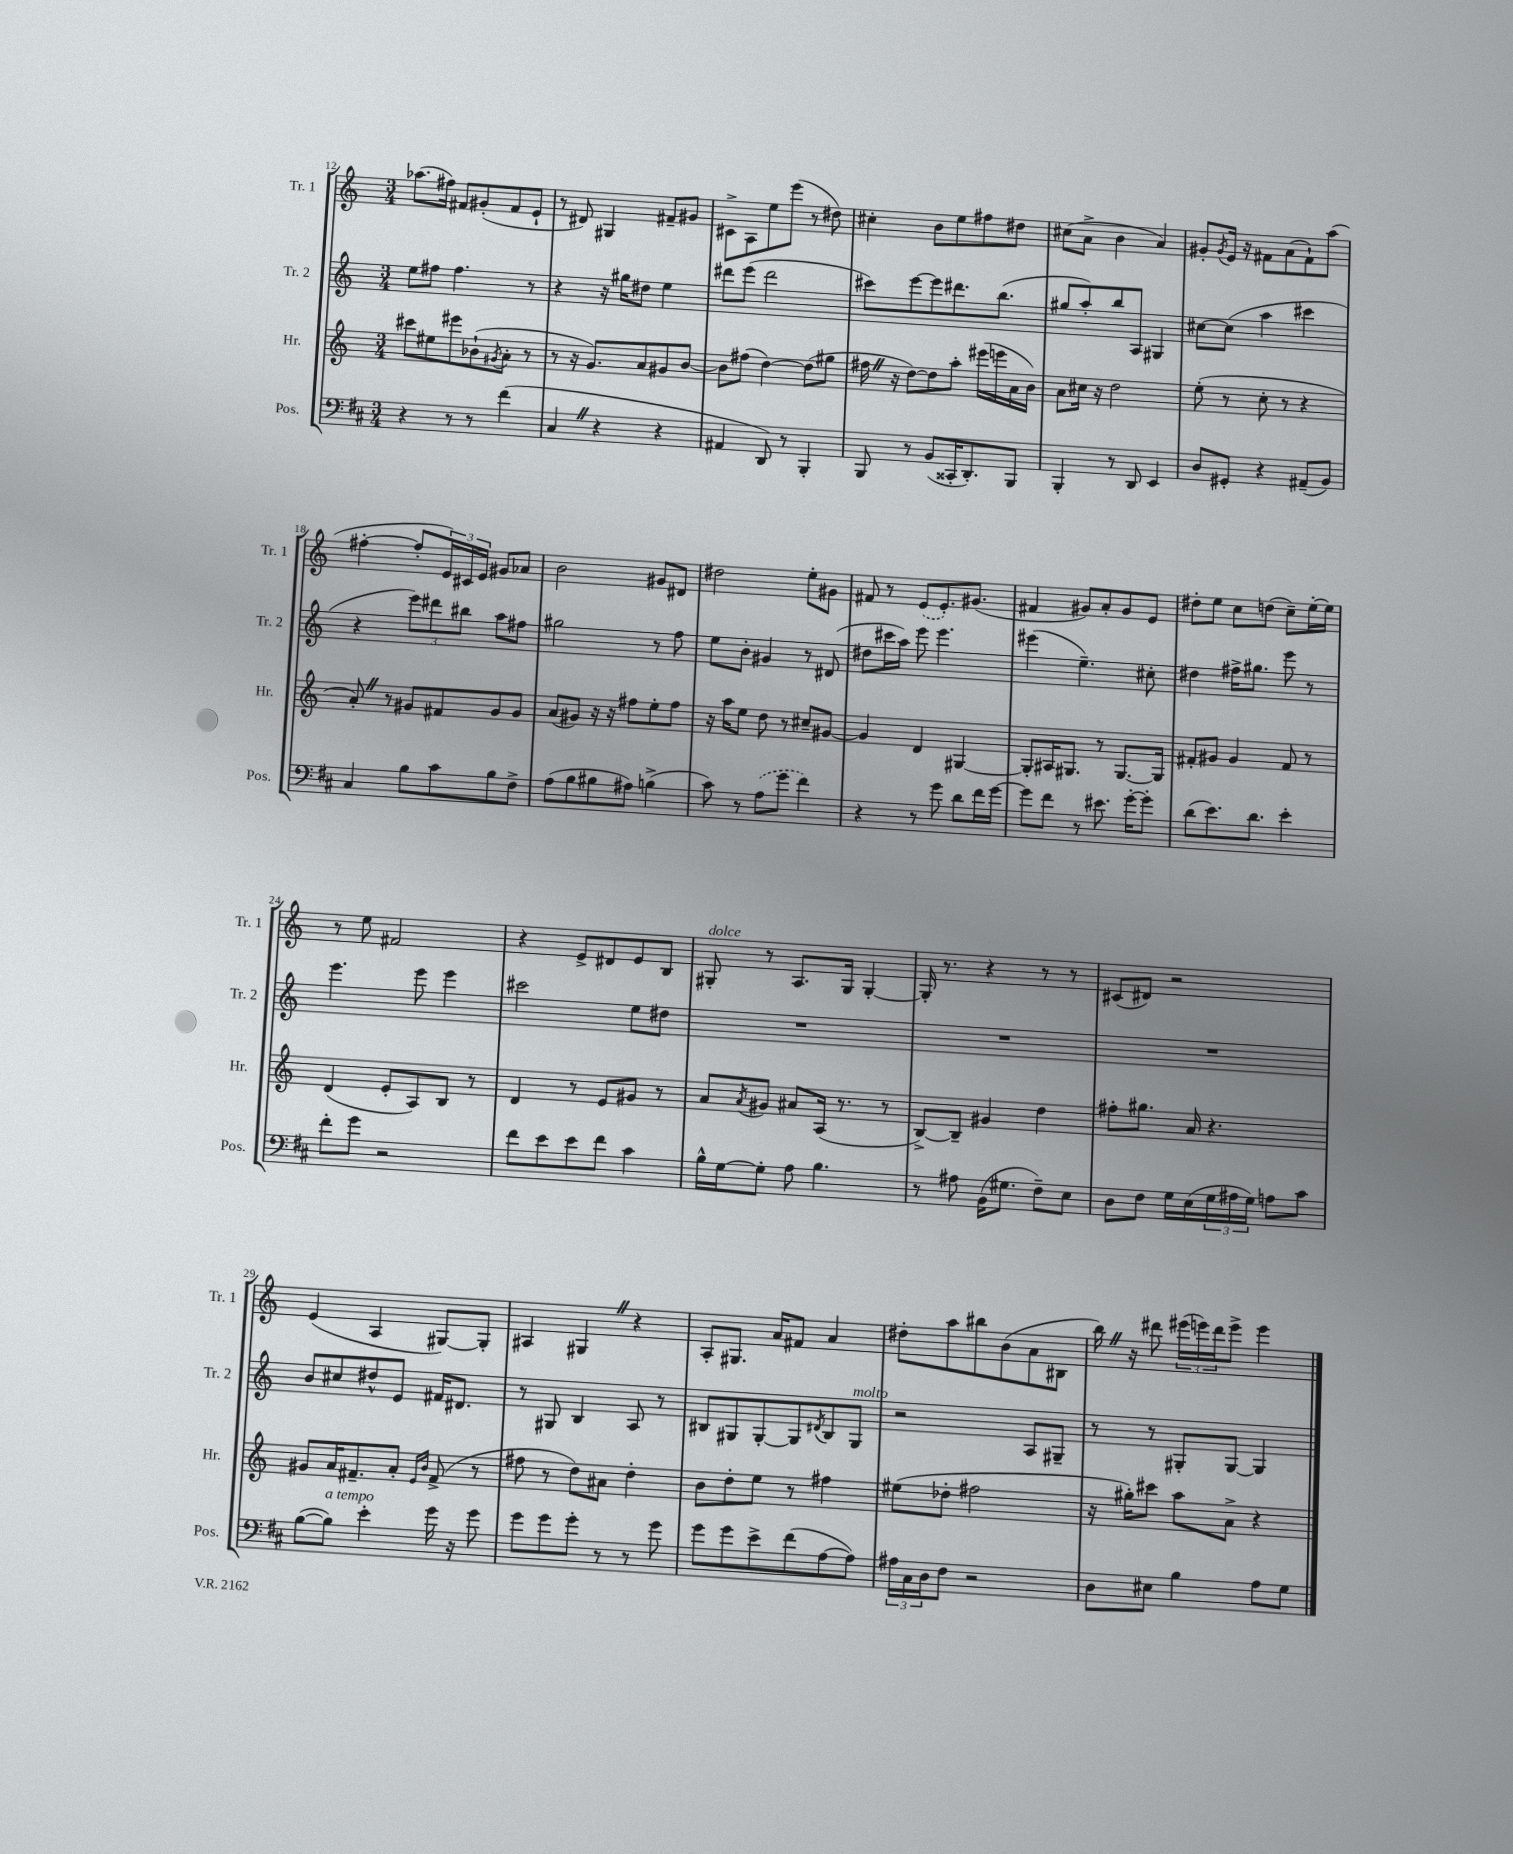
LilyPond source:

<<
\new StaffGroup <<
\new Staff = "s0" \with { instrumentName = "Tr. 1" shortInstrumentName = "Tr. 1" } {
    \clef treble \key c \major \numericTimeSignature \time 3/4
    aes''8.( fis''16) fis'8 gis'8-.( fis'8 e'8-! |
    r8 dis'8) gis4 fis'8-- gis'8 |
    cis'8-> a8 e''8 e'''8( r8 dis''8) |
    cis''4-. b'8 e''8 fis''8 dis''8 |
    cis''8( a'8-> b'4 a'4) |
    gis'8-. \acciaccatura { gis'8 } e'16 r16 fis'8 a'8( fis'8-!) a''8( |
    fis''4~-. fis''8-. \tuplet 3/2 { e'16) cis'16 e'16 } gis'8 aes'8 |
    b'2 gis'8 dis'8 |
    dis''2 e''8-. gis'8 |
    fis'8 r8 \once \slurDashed e'8( e'8.-.) gis'8.( |
    fis'4 gis'8) a'8-. gis'8 e'8 |
    dis''8-. e''8 c''8 d''8( c''8--) e''16~-. e''16 |
    r8 e''8 fis'2 |
    r4 e'8-> dis'8 e'8 b8 |
    gis8-.^\markup { \italic "dolce" } r8 a8. gis16 gis4~-. |
    gis16-. r8. r4 r8 r8 |
    cis'8( dis'8) r2 |
    e'4( a4 gis8~) gis8-. |
    ais4 gis4 \once \override BreathingSign.text = \markup { \musicglyph "scripts.caesura.straight" } \breathe r4 |
    a8-. gis8. a'16 fis'8 a'4 |
    dis''8-. a''8 bis''8 b'8( a'8 bis8 |
    b''16) \once \override BreathingSign.text = \markup { \musicglyph "scripts.caesura.straight" } \breathe r16 dis'''8 \tuplet 3/2 { eis'''16( e'''16) dis'''16 } e'''8-> e'''4 \bar "|." |
}
\new Staff = "s1" \with { instrumentName = "Tr. 2" shortInstrumentName = "Tr. 2" } {
    \clef treble \key c \major \numericTimeSignature \time 3/4
    e''8 fis''8 fis''4. r8 |
    r4 r16 gis''16 dis''8 e''4 |
    dis'''8 e'''8( dis'''2 |
    cis'''8) e'''8~ e'''8 dis'''8. b''8.( |
    gis''8 a''8-.) b''8 a8 gis4 |
    cis''8~ cis''8( a''4 cis'''4 |
    r4 \tuplet 3/2 { e'''8) dis'''8 bis''8 } a''8 fis''8 |
    gis''2 r8 f''8 |
    e''8 b'8-. gis'4 r8 dis'8( |
    dis''8 cis'''16 a''16) e'''8 e'''4. |
    eis'''4( e''4.--) cis''8-. |
    dis''4 fis''16-> gis''8. e'''8 r8 |
    e'''4. e'''8 e'''4 |
    cis'''2 e''8 dis''8 |
    R2. |
    R2. |
    R2. |
    b'8 cis''8 dis''8-^ e'8 fis'16 dis'8. |
    r8 gis8 b4 a8 r8 |
    bis8 gis8 gis8~-. gis8 \acciaccatura { dis'8 } bis8 gis8^\markup { \italic "molto" } |
    r2 a8 gis8-- |
    r8 r8 gis8-. gis8~ gis4 \bar "|." |
}
\new Staff = "s2" \with { instrumentName = "Hr." shortInstrumentName = "Hr." } {
    \clef treble \key c \major \numericTimeSignature \time 3/4
    cis'''8 eis''8 eis'''8 bes'8-!( \acciaccatura { gis'8 } a'8-. r8 |
    r8 r16 g'8.) a'8 gis'8 b'8~ |
    b'8 fis''8( d''4~) d''8( gis''8 |
    fis''16 \once \override BreathingSign.text = \markup { \musicglyph "scripts.caesura.straight" } \breathe r16 d''8~) d''8 a''8-. eis'''16( e'''16 a'16 b'16) |
    a'8 cis''16 r16 d''2 |
    e''8-.( r8 c''8-. r8 r4 |
    a'8-.) \once \override BreathingSign.text = \markup { \musicglyph "scripts.caesura.straight" } \breathe r8 gis'8 fis'8 gis'8 gis'8 |
    a'8( gis'8) r16 r16 fis''8 e''8-. fis''8 |
    r16 a''16 e''8 d''8 r8 cis''8-- gis'8~ |
    gis'4 d'4 gis4~ |
    gis8-. ais16 gis8. r8 gis8.~ gis16 |
    fis'8-. gis'8 gis'4 fis'8 r8 |
    d'4( e'8-. a8) b8 r8 |
    d'4 r8 e'8 gis'8 r8 |
    a'8 \acciaccatura { a'8 } gis'8 ais'8 a16( r8. r8 |
    b8~->) b8-- gis'4 d''4 |
    fis''8-. gis''8. a'16 r4. |
    gis'8 a'16 fis'8.-- a'8-. \grace { e'16 b'16 } fis'8->( r8 |
    fis''8 r8 d''8) ais'8 d''4-. |
    b'8 d''8-. e''8 r8 fis''4 |
    eis''8( des''8-. fis''2 |
    r16 gis''16-.) cis'''8 a''8 a'8-> r4 \bar "|." |
}
\new Staff = "s3" \with { instrumentName = "Pos." shortInstrumentName = "Pos." } {
    \clef bass \key d \major \numericTimeSignature \time 3/4
    r4 r8 r8 fis'4( |
    cis4 \once \override BreathingSign.text = \markup { \musicglyph "scripts.caesura.straight" } \breathe r4 r4 |
    ais,4 d,8) r8 b,,4-. |
    b,,8 r8 b,8( cisis,16-. d,8.-.) b,,8 |
    b,,4-. r8 d,8 e,4 |
    d8 gis,8-. r4 ais,8--( b,8) |
    cis4 b8 cis'8 b8 fis8-> |
    a8( b8 bis8 ais8) b4->( |
    cis'8) r8 \once \slurDashed a8( g'8 fis'4) |
    r4 r8 g'8 d'8 fis'16 g'16~ |
    g'8 fis'8 r8 eis'8. g'16~-. g'8-. |
    d'8( e'8.) d'8. e'4-. |
    fis'8-. g'8 r2 |
    fis'8 e'8 e'8 fis'8 cis'4 |
    b16-^ g16~ g8-. a8 b4. |
    r8 ais8 b,16( gis8. fis8--) e8 |
    d8 fis8 g16 e16( \tuplet 3/2 { g16 ais16 g16) } a8 cis'8 |
    b8~( b8^\markup { \italic "a tempo" }) e'4-. g'16 r16 g'8 |
    g'8 g'8 g'8-. r8 r8 g'8 |
    g'8 g'8 e'8-> fis'8( a8~ a8) |
    \tuplet 3/2 { ais16 cis16 d16 } fis8 r2 |
    d8 eis8 b4 a8 g8 \bar "|." |
}
>>
>>
\layout { \context { \Score currentBarNumber = #12 } }
